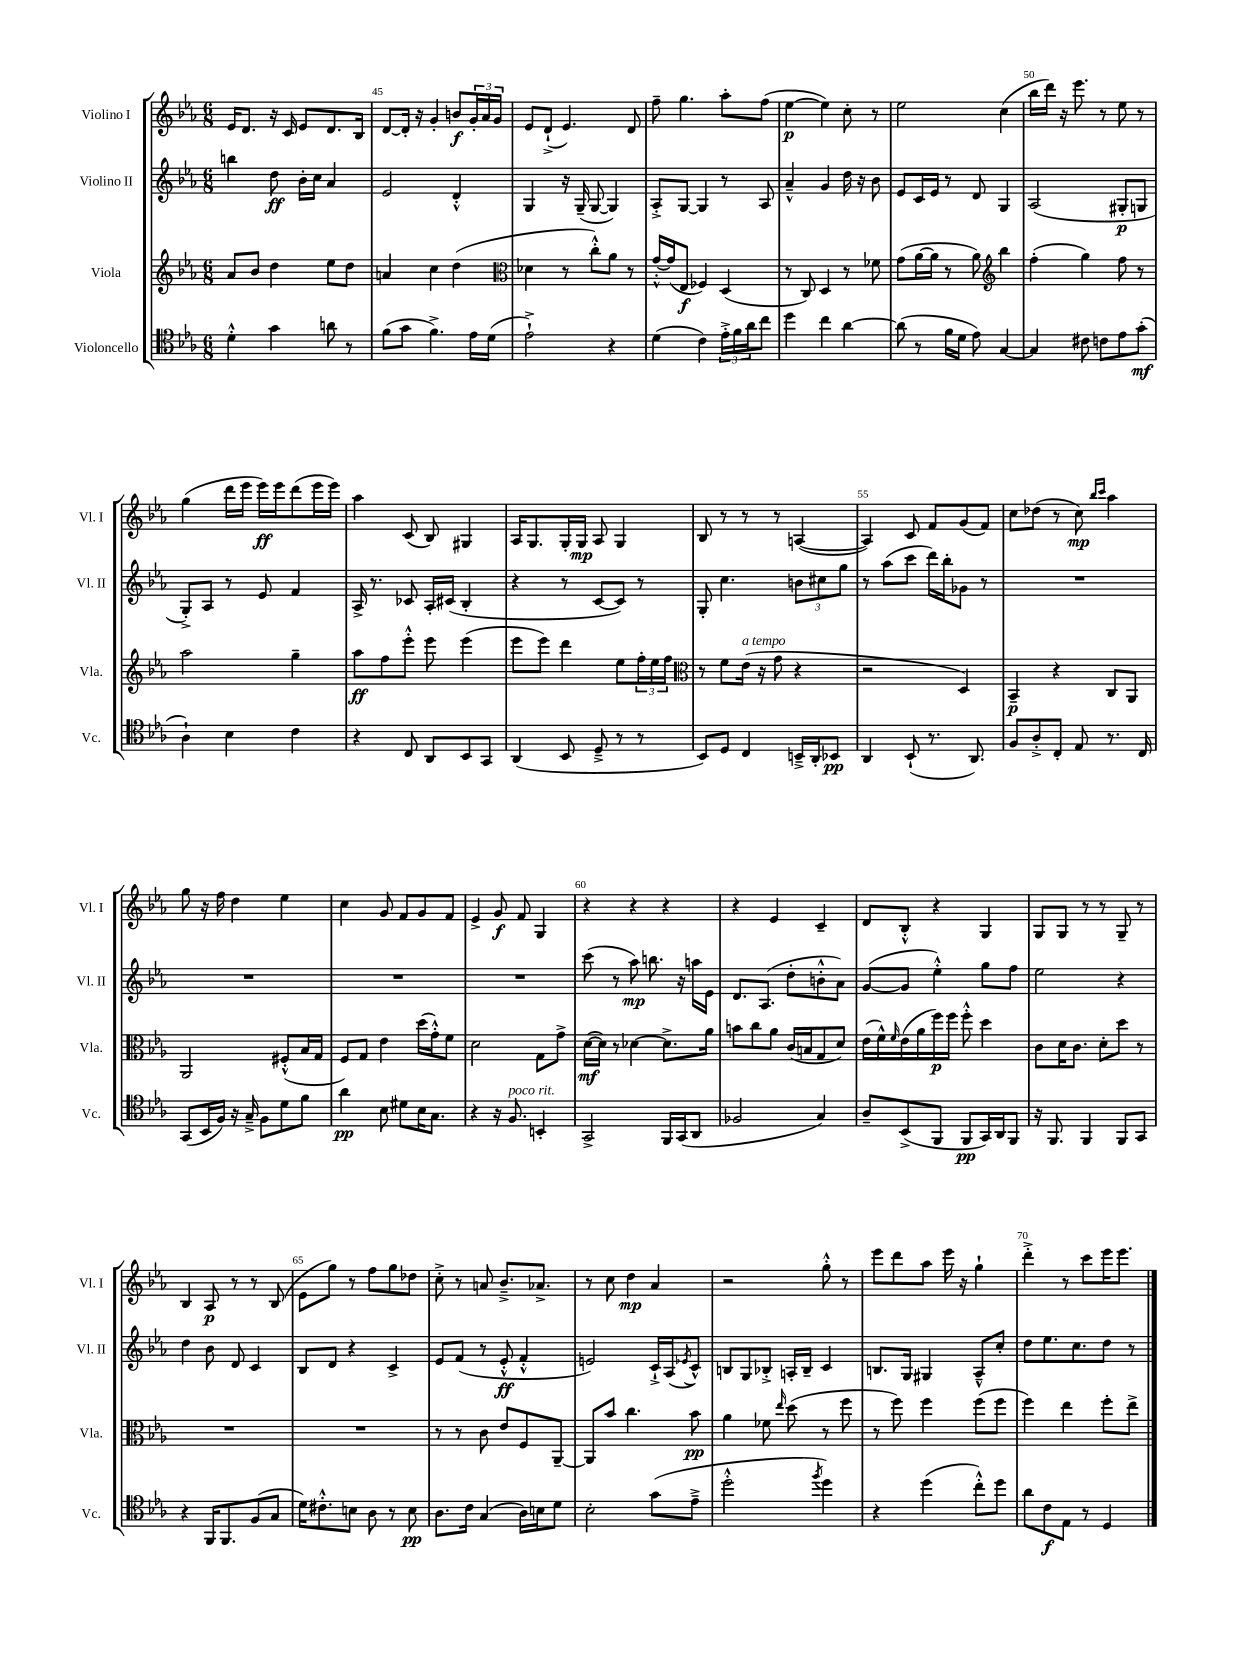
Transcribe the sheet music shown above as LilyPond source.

<<
\new StaffGroup <<
\new Staff = "s0" \with { instrumentName = "Violino I" shortInstrumentName = "Vl. I" } {
    \clef treble \key ees \major \numericTimeSignature \time 6/8
    ees'16 d'8. r16 c'16 ees'8 d'8. bes16 |
    d'8~ d'16-. r16 g'4-. b'8\f \tuplet 3/2 { g'16-. aes'16 g'16 } |
    ees'8 d'8-!->( ees'4.) d'8 |
    f''8-- g''4. aes''8-. f''8( |
    ees''4~\p ees''4) c''8-. r8 |
    ees''2 c''4( |
    bes''16 d'''16) r16 ees'''8. r8 ees''8 r8 |
    g''4( d'''16 ees'''16 ees'''16\ff) ees'''16 d'''8( ees'''16 ees'''16) |
    aes''4 c'8( bes8) gis4 |
    aes16 g8. g16-. g16\mp aes8 g4 |
    bes8 r8 r8 r8 a4~( |
    a4) c'8 f'8 g'8( f'8) |
    c''8 des''8( r8 c''8\mp) \grace { bes''16 c'''16 } aes''4 |
    g''8 r16 f''16 d''4 ees''4 |
    c''4 g'8 f'8 g'8 f'8 |
    ees'4-> g'8\f f'8 g4 |
    r4 r4 r4 |
    r4 ees'4 c'4-- |
    d'8 bes8-.-^ r4 g4 |
    g8 g8 r8 r8 g8-- r8 |
    bes4 aes8\p r8 r8 bes8( |
    ees'8 g''8) r8 f''8 g''8 des''8 |
    c''8-.-> r8 a'8 bes'8.---> aes'8.-> |
    r8 c''8 d''4\mp aes'4 |
    r2 g''8-.-^ r8 |
    ees'''8 d'''8 aes''8 ees'''16 r16 g''4-! |
    d'''4-.-> r8 c'''8 ees'''16 ees'''8. \bar "|." |
}
\new Staff = "s1" \with { instrumentName = "Violino II" shortInstrumentName = "Vl. II" } {
    \clef treble \key ees \major \numericTimeSignature \time 6/8
    b''4 d''8\ff bes'16-. c''16 aes'4 |
    ees'2 d'4-.-^ |
    g4 r16 g16--( g8~ g4) |
    aes8-.-> g8~ g4 r8 aes8 |
    aes'4---^ g'4 d''16 r16 bes'8 |
    ees'8 c'16 ees'16 r8 d'8 g4 |
    aes2( gis8-.\p g8 |
    g8-.->) aes8 r8 ees'8 f'4 |
    aes16-> r8. ces'8 aes16-. cis'16( bes4-. |
    r4 r8 c'8~ c'8) r8 |
    g8-. c''4. \tuplet 3/2 { b'8 cis''8 g''8 } |
    r8 aes''8( c'''8 d'''16) bes''16-. ges'8 r8 |
    R2. |
    R2. |
    R2. |
    R2. |
    c'''8( r8 aes''8\mp) b''8. r16 a''16 ees'16 |
    d'8. aes8.( d''8-. b'8-.-^ aes'8) |
    g'8~( g'8 ees''4-.-^) g''8 f''8 |
    ees''2 r4 |
    d''4 bes'8 d'8 c'4 |
    bes8 d'8 r4 c'4-> |
    ees'8 f'8( r8 ees'8-.-^\ff f'4-.-^ |
    e'2) c'16-!-> aes16( \acciaccatura { ees'8 } c'8-^) |
    b8 g8 bes8-.-> a16-. bes16-- c'4 |
    b8. g16 gis4 aes8---^ c''8-. |
    d''8 ees''8. c''8. d''8 r8 \bar "|." |
}
\new Staff = "s2" \with { instrumentName = "Viola" shortInstrumentName = "Vla." } {
    \clef treble \key ees \major \numericTimeSignature \time 6/8
    aes'8 bes'8 d''4 ees''8 d''8 |
    a'4 c''4 d''4( |
    \clef alto des'4 r8 c''8-.-^) aes'8 r8 |
    g'16~-.-^ g'16( ees8\f fes4) d4( |
    r8 c8) d4 r8 fes'8 |
    g'8( aes'16~ aes'16 r8 aes'8) \clef treble bes''4 |
    f''4-.( g''4) f''8 r8 |
    aes''2 g''4-- |
    aes''8\ff f''8 ees'''8-.-^ ees'''8 ees'''4( |
    ees'''8 ees'''8) d'''4 ees''8 \tuplet 3/2 { f''16-. ees''16 f''16 } |
    \clef alto r8 f'8 ees'16^\markup { \italic "a tempo" }( r16 g'8 r4 |
    r2 d4) |
    bes,4--\p r4 c8 aes,8 |
    aes,2 fis8-.-^( bes16 g16 |
    f8) g8 ees'4 d''16( g'16-.-^) f'8 |
    d'2 g8 g'8-> |
    d'16~\mf( d'16) r8 des'4~ des'8.-> aes'16 |
    b'8 c''8 aes'8 c'16( b16 g8 d'8) |
    ees'16( f'16-^) \grace { f'16 } ees'16( aes'16 f''16\p) f''16 f''8-.-^ d''4 |
    c'8 d'16 c'8. d'8-. d''8 r8 |
    R2. |
    R2. |
    r8 r8 c'8 ees'8 f8 aes,8~-- |
    aes,8 bes'8 c''4. bes'8\pp |
    aes'4 fes'8 \grace { ees''16 } d''8( r8 f''8 |
    r8 f''8) f''4 f''8( f''8 |
    f''4) ees''4 f''8-. ees''8-> \bar "|." |
}
\new Staff = "s3" \with { instrumentName = "Violoncello" shortInstrumentName = "Vc." } {
    \clef tenor \key ees \major \numericTimeSignature \time 6/8
    d'4-.-^ g'4 a'8 r8 |
    f'8( g'8 f'4.->) ees'16 d'16( |
    ees'2-!->) r4 |
    d'4( c'4) \tuplet 3/2 { ees'16-.-> f'16 aes'16 } c''8 |
    d''4 c''4 aes'4~ |
    aes'8( r8 f'16 d'16 ees'8) g4~ |
    g4 cis'8 c'8 ees'8 g'8-.\mf( |
    aes4-!) bes4 c'4 |
    r4 c8 aes,8 bes,8 g,8 |
    aes,4( bes,8 d8---> r8 r8 |
    bes,8) d8 c4 b,16---> aes,16-. bes,8\pp |
    aes,4 bes,8-!( r8. aes,8.) |
    f8 aes8-.-> c8-. ees8 r8. c16 |
    g,8( bes,16 f16) r16 g16---> f8 d'8 f'8 |
    aes'4\pp bes8 dis'8 bes16 g8. |
    r4 r16 f8.^\markup { \italic "poco rit." } b,4-. |
    g,2-> f,16 g,16( aes,8 |
    fes2 g4) |
    aes8-- bes,8->( f,8 f,8\pp g,16) aes,16 f,8 |
    r16 f,8. f,4 f,8 g,8 |
    r4 f,16 f,8. f8( g8 |
    d'16) cis'8.-.-^ b8 aes8 r8 b8\pp |
    aes8. c'16 g4( aes16) b16 d'8 |
    bes2-. g'8( ees'8---> |
    d''2-.-^ \acciaccatura { f''8 } d''4) |
    r4 d''4( c''8-.-^) d''8 |
    aes'8 c'8\f ees8 r8 d4 \bar "|." |
}
>>
>>
\layout { \context { \Score currentBarNumber = #44 \override BarNumber.break-visibility = ##(#f #t #t) barNumberVisibility = #(every-nth-bar-number-visible 5) } }
